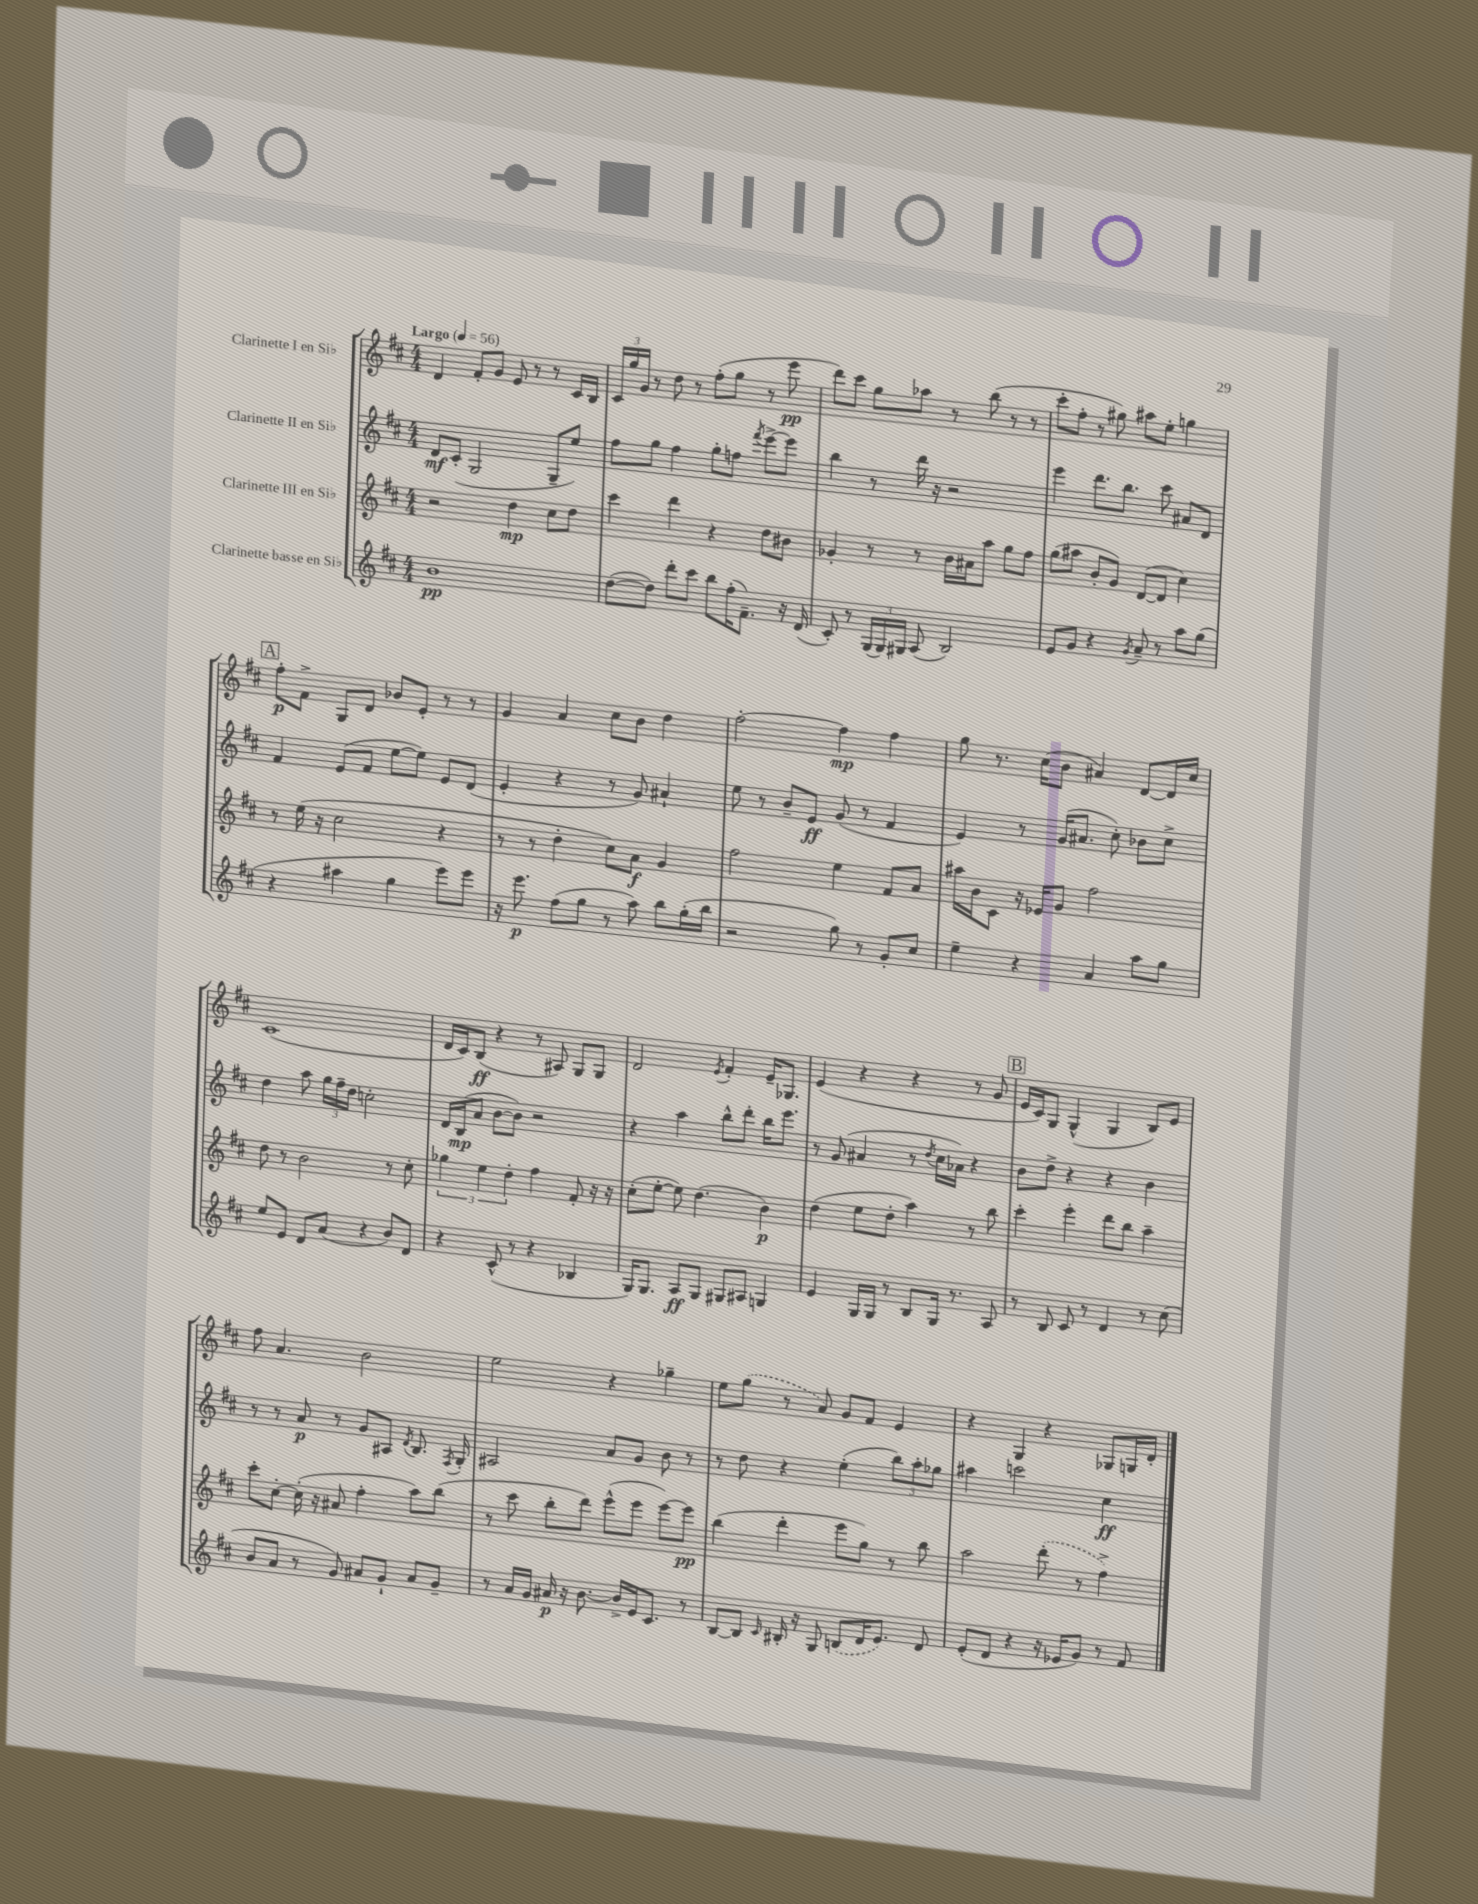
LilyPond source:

<<
\new StaffGroup <<
\new Staff = "s0" \with { instrumentName = "Clarinette I en Sib" } {
    \clef treble \key d \major \numericTimeSignature \time 4/4 \tempo "Largo" 4 = 56
    \autoBeamOff d'4 fis'8[-. g'8] e'8 r8 r8 cis'16[ b16] |
    \tuplet 3/2 { cis'16[ g''16 g'16] } r8 d''8 r8 fis''8[-.( g''8] r8 e'''8\pp |
    d'''8[) cis'''8] g''8[ aes''8] r8 b''8( r8 r8 |
    cis'''8[-. fis''8]-. r8 gis''8) ais''8[ e''8]-. g''4 |
    \mark \markup { \box "A" } fis''8[-.\p fis'8]-> g8[ d'8] bes'8[ e'8]-. r8 r8 |
    g'4 a'4 cis''8[ b'8] d''4 |
    fis''2~-. fis''4\mp fis''4 |
    g''8 r8. cis''16[( b'8] ais'4) d'8[~ d'16 cis''16] |
    cis'1( |
    d'16[ cis'16) b8]\ff( r4 r8 ais8) g8[ g8] |
    d'2 \acciaccatura { e'8 } fis'4-. e'16[-- ges8.] |
    e'4( r4 r4 r8 g'8 |
    \mark \markup { \box "B" } e'16[ cis'16) g8] g4-^( g4 b8[) e'8] |
    fis''8 a'4. b'2 |
    e''2 r4 ges''4-- |
    e''8[ \once \slurDashed g''8]( r8 a'8) g'8[ fis'8] e'4 |
    r4 g4 r4 ges8[ g16 d'16]-. \bar "|." |
}
\new Staff = "s1" \with { instrumentName = "Clarinette II en Sib" } {
    \clef treble \key d \major \numericTimeSignature \time 4/4
    \autoBeamOff d'8[\mf cis'8]-.( g2 g8[-- e''8]) |
    fis''8[ g''8] fis''4 g''8[-. f''8] \acciaccatura { fis'''8 } e'''8[~-> e'''8] |
    b''4 r8 d'''16 r16 r2 |
    e'''4 d'''8.[ b''8.] cis'''8 ais'8[ d'8] |
    \mark \markup { \box "A" } fis'4 e'8[( fis'8] e''8[~ e''8]) e'8[ d'8]( |
    e'4-. r4 r8 g'8) ais'4-! |
    e''8 r8 b'8[-- e'8]\ff g'8( r8 fis'4 |
    e'4) r8 g'16[( ais'8.] cis''8-.) bes'8[ cis''8]-> |
    d''4 a''8 \tuplet 3/2 { g''16[ fis''16-- d''16] } c''2-. |
    d'16[ b16\mp( a'8] b'8[~ b'8]) r2 |
    r4 a''4 b''8[-^ d'''8]-. b''16[ e'''8.] |
    r8 g'8( ais'4 r8 \acciaccatura { d''8 } cis''16[ aes'16]) r4 |
    \mark \markup { \box "B" } b'8[ d''8]-> r4 r4 b'4 |
    r8 r8 a'8\p r8 g'8[ ais8] \acciaccatura { d'8 } b8. \acciaccatura { fis8 } g16-. |
    ais2 a'8[ g'8] b'8 r8 |
    r8 d''8 r4 e''4-.( \tuplet 3/2 { b''8[) a''8-. ges''8] } |
    ais''4 c'''2 cis''4\ff \bar "|." |
}
\new Staff = "s2" \with { instrumentName = "Clarinette III en Sib" } {
    \clef treble \key d \major \numericTimeSignature \time 4/4
    \autoBeamOff r2 d''4\mp cis''8[ d''8] |
    cis'''4 d'''4 r4 d''8[ bis'8] |
    ges'4-. r8 r8 b'16[ ais'16 a''8] g''8[ fis''8] |
    g''8[( ais''8] b'8[-. g'8]) d'8[~( d'8] cis''4) |
    \mark \markup { \box "A" } r8 e''16( r16 cis''2 r4 |
    r8 r8 d''4-. cis''8[) a'8]\f g'4 |
    fis''2 e''4 fis'8[ a'8] |
    ais''16[ b'16 cis'8] r16 ees'16[ g'8] fis''2 |
    d''8 r8 b'2 r8 cis''8-. |
    \tuplet 3/2 { ges''4 e''4 d''4-. } fis''4 fis'8-. r16 r16 |
    cis''8[-.( e''8]~-. e''8) d''4.( b'4\p) |
    d''4( e''8[ d''8]-. a''4) r8 b''8 |
    \mark \markup { \box "B" } cis'''4-. e'''4-. d'''8[ b''8] a''4-- |
    cis'''8[-. cis''8]~-. cis''16-.( r16 ais'8 fis''4-. a''8[) b''8]( |
    r8 cis'''8 b''8[-. d'''8]) e'''8[-^( e'''8] e'''8[~) e'''8]\pp |
    b''4( d'''4-. e'''8[ g''8]) r8 b''8 |
    a''2 \once \slurDashed d'''8-.( r8 fis''4->) \bar "|." |
}
\new Staff = "s3" \with { instrumentName = "Clarinette basse en Sib" } {
    \clef treble \key d \major \numericTimeSignature \time 4/4
    \autoBeamOff b'1\pp |
    d''8[~( d''8]) d'''8[-. cis'''8] b''8[ fis''16-.( fis'8.]--) r16 d'16( |
    cis'8-.) r8 \tuplet 3/2 { g16[( g16) gis16] } a8( b2) |
    e'8[ g'8] r4 \acciaccatura { g'8 } a'8-- r8 a''8[ g''8]( |
    \mark \markup { \box "A" } r4 ais''4 g''4 e'''8[) e'''8] |
    r16 e'''8.\p fis''8[( g''8] r8 a''8) b''8[ g''16-.( b''16] |
    r2 g''8) r8 g'8[-. cis''8] |
    e''4-- r4 a'4 a''8[ g''8] |
    e''8[ e'8] d'8[ a'8]( r4 b'8[) d'8] |
    r4 cis'8-^( r8 r4 bes4 |
    g16[) g8.] a8[\ff g8] gis8[ ais8] g4 |
    e'4 g16[ g16] r8 b8[ g16] r8. a8 |
    \mark \markup { \box "B" } r8 b8 cis'8 r8 d'4 r8 cis''8( |
    b'8[ a'8] r8 g'8) ais'8[ g'8]-! ais'8[ g'8]-- |
    r8 a'16[ g'16] ais'16\p r16 b'8.~ b'16[-> e'16 cis'8.] r8 |
    b8[~ b8] \grace { cis'16 } bis16-. r16 g8 \once \slurDashed b8[( d'16 e'8.]) d'8 |
    e'8[-.( d'8] r4 r16 ees'16[ g'8]) r8 fis'8 \bar "|." |
}
>>
>>
\layout { \context { \Score \remove "Bar_number_engraver" } }
